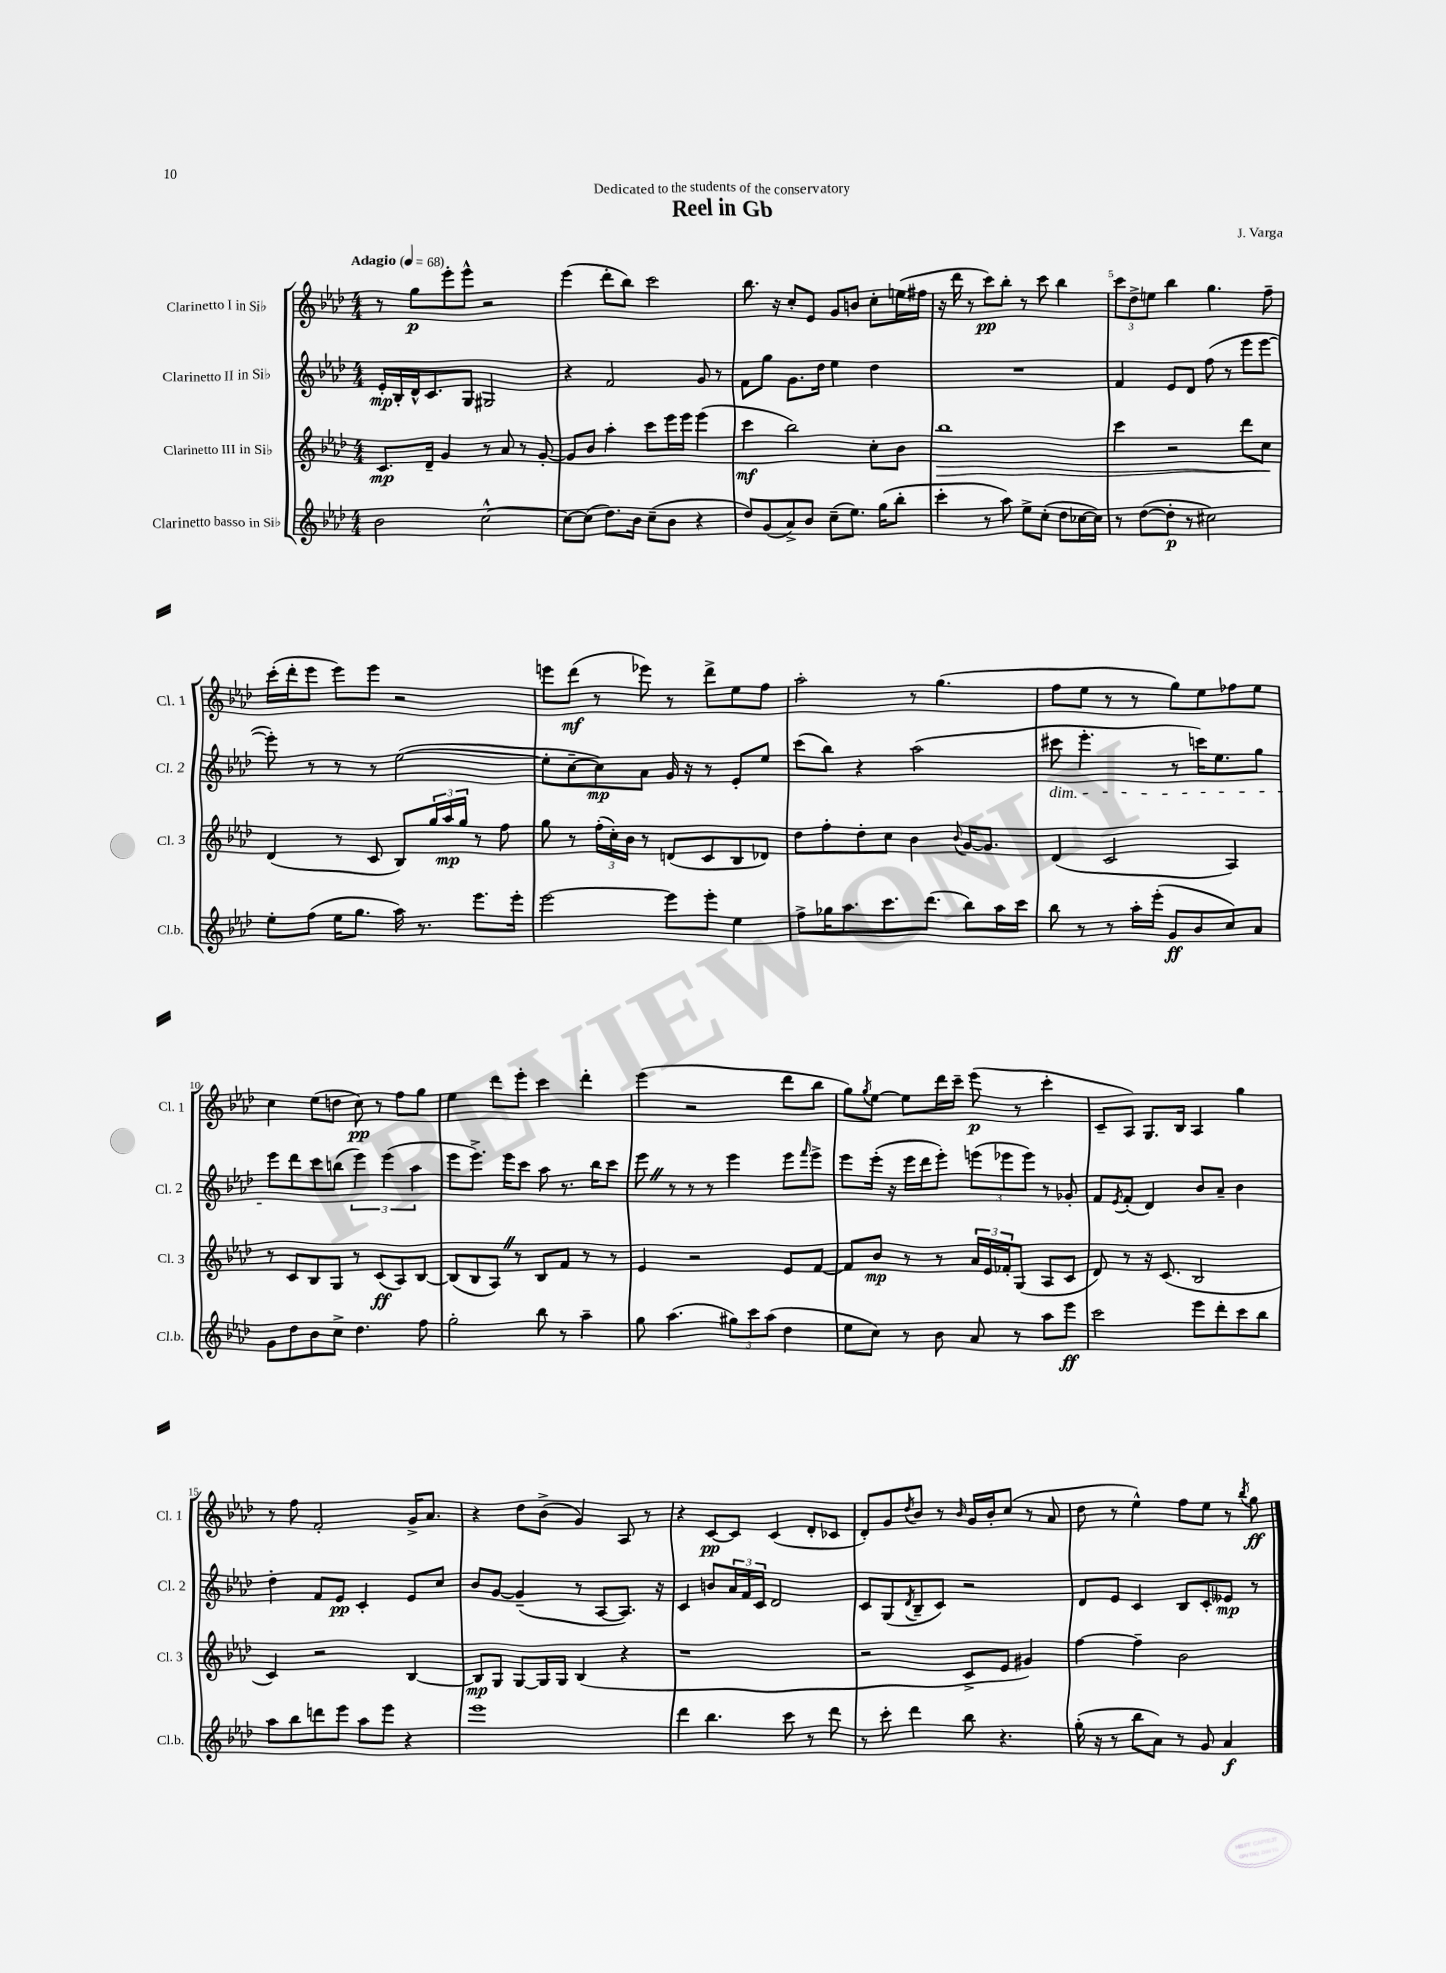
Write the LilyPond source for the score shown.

\header { title = "Reel in Gb" composer = "J. Varga" dedication = "Dedicated to the students of the conservatory" }
<<
\new StaffGroup <<
\new Staff = "s0" \with { instrumentName = "Clarinetto I in Sib" shortInstrumentName = "Cl. 1" } {
    \clef treble \key aes \major \numericTimeSignature \time 4/4 \tempo "Adagio" 4 = 68
    r8 g''8\p ees'''8-. ees'''8-^ r2 |
    ees'''4( des'''8-. bes''8) c'''2 |
    bes''8. r16 c''8-. ees'8 g'8 b'8 c''8-. e''16( fis''16 |
    r16 des'''16 r8 c'''8\pp) bes''8-. r8 c'''8 bes''4 |
    \tuplet 3/2 { c'''8 des''8-> e''8 } bes''4 g''4. f''8-- |
    c'''16-.( des'''16-. ees'''8 ees'''8) ees'''8 r2 |
    e'''8 des'''8\mf( r8 ees'''8) r8 des'''8-> ees''8 f''8 |
    aes''2-. r8 g''4.( |
    f''8 ees''8 r8 r8 g''8) ees''8 fes''8 ees''8 |
    c''4 ees''8( d''8 c''8\pp) r8 f''8 g''8 |
    ees''4 des'''8 ees'''8-. c'''4 des'''4-. |
    ees'''4( r2 des'''8 bes''8 |
    g''8) \acciaccatura { g''8 } ees''8~ ees''8 des'''16 c'''16-- ees'''8\p( r8 c'''4-. |
    c'8-- aes8) g8. bes16 aes4 g''4 |
    r8 f''8 f'2-. g'16-> aes'8. |
    r4 des''8 bes'8->( g'4) aes8 r8 |
    r4 c'8~\pp c'8 c'4( des'8-. ces'8 |
    des'8-.) g'8 \acciaccatura { des''8 } bes'8 r8 \grace { bes'16 } g'16 bes'16-. c''8( r8 aes'8 |
    des''8 r8 ees''4-^) f''8 ees''8 r8 \acciaccatura { bes''8 } g''8\ff \bar "|." |
}
\new Staff = "s1" \with { instrumentName = "Clarinetto II in Sib" shortInstrumentName = "Cl. 2" } {
    \clef treble \key aes \major \numericTimeSignature \time 4/4
    ees'16-.\mp bes16-. des'16-^ c'8. g8 gis2 |
    r4 f'2 g'8 r8 |
    f'8 g''8 g'8. des''16 ees''4 des''4 |
    R1 |
    f'4 ees'8 des'8 f''8( r8 ees'''8 ees'''8~ |
    ees'''8-.) r8 r8 r8 ees''2~( |
    ees''8-. c''8~-- c''8\mp) aes'8 g'16 r16 r8 ees'8-. ees''8 |
    c'''8( bes''8) r4 aes''2( |
    cis'''8\dim ees'''4.-. r8 c'''16) ees''8. g''8 |
    ees'''8\! des'''8 c'''8 b''8( \tuplet 3/2 { ees'''4) ees'''4( aes''4 } |
    ees'''8 ees'''8.->) ees'''16 c'''8 aes''8 r8. bes''16 c'''8 |
    ees'''8 \once \override BreathingSign.text = \markup { \musicglyph "scripts.caesura.straight" } \breathe r8 r8 r8 ees'''4 ees'''8 \grace { f'''16 } ees'''8-> |
    ees'''8 ees'''16-.( r16 ees'''16 des'''16 ees'''8-.) \tuplet 3/2 { e'''8( ees'''8 ees'''8) } r8 ges'8-. |
    f'8 \acciaccatura { ees'8 } f'8-.( des'4) bes'8 aes'8-- bes'4 |
    des''4-. f'8 ees'8\pp c'4-. ees'8 c''8 |
    bes'8 g'8~ g'4--( r8 aes8~ aes8.) r16 |
    c'4 b'8 \tuplet 3/2 { aes'16 f'16 c'16 } des'2 |
    c'8 g8( \acciaccatura { des'8 } bes8-- c'8) r2 |
    des'8 ees'8 c'4 bes8 c'8-. eeses'8\mp r8 \bar "|." |
}
\new Staff = "s2" \with { instrumentName = "Clarinetto III in Sib" shortInstrumentName = "Cl. 3" } {
    \clef treble \key aes \major \numericTimeSignature \time 4/4
    c'8.\mp des'16-- g'4 r8 aes'8 r8 g'8~-. |
    g'8 bes'8 aes''4-. c'''8 ees'''16 ees'''16 ees'''4( |
    c'''4\mf bes''2) c''8-. bes'8 |
    bes''1\> |
    c'''4 r2 des'''8 c''8\! |
    des'4( r8 c'8 bes8) \tuplet 3/2 { g''16 aes''16\mp g''16 } r8 f''8 |
    g''8 r8 \tuplet 3/2 { f''16-.( c''16-.) bes'16 } r8 d'8( c'8 bes8 des'8) |
    des''8 f''8-. des''8-. c''8 bes'4 \appoggiatura { bes'8 } g'16~ g'8. |
    des'4( c'2 aes4) |
    r8 c'8 bes8 g8 r8 c'8\ff( aes8) bes8~ |
    bes8( bes8 aes8) \once \override BreathingSign.text = \markup { \musicglyph "scripts.caesura.straight" } \breathe r8 bes8 f'8 r8 r8 |
    ees'4 r2 ees'8 f'8~ |
    f'8 bes'8\mp r8 r8 \tuplet 3/2 { aes'16 ees'16 fes'16-. } g8( aes8 c'8 |
    des'8) r8 r16 c'8.( bes2 |
    c'4) r2 bes4~ |
    bes8\mp g8 g8~ g16 g16 bes4( r4 |
    r1 |
    r2 c'8-> ees'8 gis'4) |
    f''4~ f''4-- bes'2 \bar "|." |
}
\new Staff = "s3" \with { instrumentName = "Clarinetto basso in Sib" shortInstrumentName = "Cl.b." } {
    \clef treble \key aes \major \numericTimeSignature \time 4/4
    bes'2 c''2~-^ |
    c''8~ c''8( des''8.) bes'16 c''8--( bes'8 r4 |
    des''8) g'8( aes'8->) bes'8 c''8--( ees''8.) g''16( bes''8-. |
    c'''4-. r8 aes''8) ees''8-> c''8-.( des''8 ces''16~ ces''16) |
    r8 des''8~( des''8-.\p r8 cis''2) |
    ees''8-. f''8( ees''16 g''8. aes''16) r8. ees'''8. ees'''16-. |
    ees'''2~ ees'''8 ees'''8-. ees''4 |
    f''8-> ges''16 aes''8. c'''8. des'''8.( bes''8) aes''16 c'''16 |
    bes''8 r8 r8 aes''16-. ees'''16-.( g'8\ff bes'8 c''8) aes'8 |
    g'8 des''8 bes'8 c''8-> des''4. f''8 |
    g''2-. bes''8 r8 aes''4-- |
    g''8 aes''4.( \tuplet 3/2 { gis''8) c'''8 aes''8( } des''4 |
    ees''8 c''8) r8 bes'8 aes'8 r8 aes''8 ees'''8\ff |
    c'''2 ees'''8 des'''8-. c'''8 bes''8 |
    aes''8 bes''8 d'''8 ees'''8 aes''8 ees'''8 r4 |
    ees'''1 |
    des'''4 bes''4. c'''8 r8 des'''8 |
    r8 c'''8-. des'''4 bes''8 r4. |
    g''16-.( r16 r8 bes''8 aes'8) r8 g'8 aes'4\f \bar "|." |
}
>>
>>
\layout { \context { \Score \override BarNumber.break-visibility = ##(#f #t #t) barNumberVisibility = #(every-nth-bar-number-visible 5) } }
